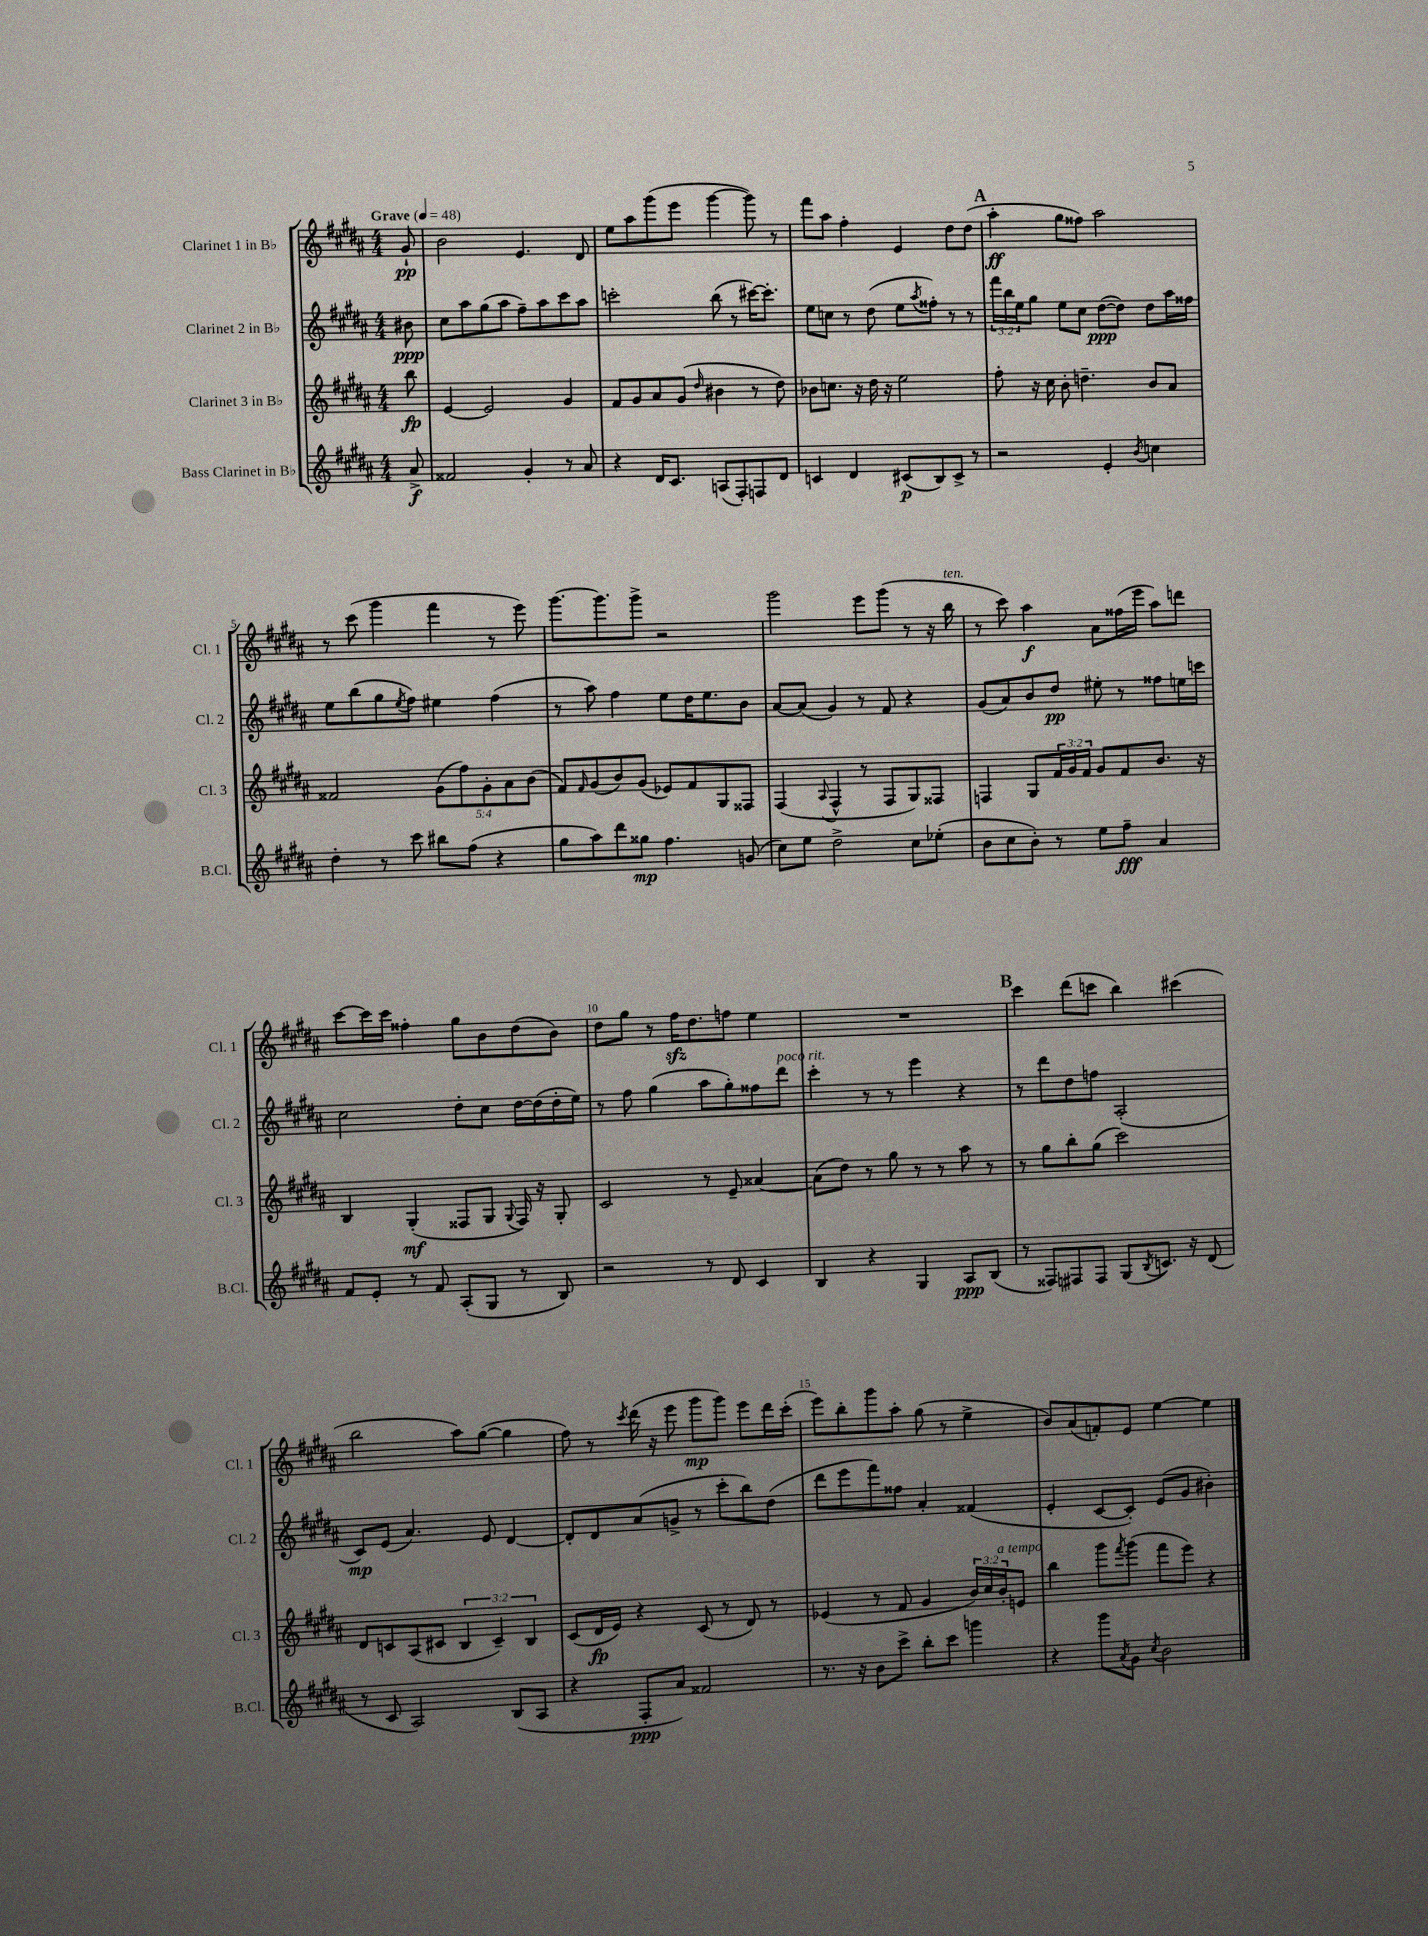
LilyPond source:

<<
\new StaffGroup <<
\new Staff = "s0" \with { instrumentName = "Clarinet 1 in Bb" shortInstrumentName = "Cl. 1" } {
    \clef treble \key b \major \numericTimeSignature \time 4/4 \partial 8 \tempo "Grave" 4 = 48
    gis'8-!\pp |
    b'2 e'4. dis'8 |
    e''8 ais''8 gis'''8( e'''8 gis'''4~ gis'''8) r8 |
    fis'''8 ais''8 fis''4-. e'4 dis''8 dis''8( |
    \mark \markup { \bold "A" } ais''4-.\ff gis''8 fisis''8) ais''2 |
    r8 cis'''8( gis'''4 fis'''4 r8 e'''8) |
    gis'''8.~ gis'''8. gis'''8-> r2 |
    gis'''2 e'''8 gis'''8( r8 r16 b''16^\markup { \italic "ten." } |
    r8 cis'''8) ais''4\f ais'8 fisis''16( e'''16 ais''8) d'''8 |
    cis'''8~ cis'''16 cis'''16 fisis''4-. gis''8 b'8 dis''8( b'8) |
    dis''8 gis''8 r8 fis''16\sfz dis''8. f''8 e''4 |
    R1 |
    \mark \markup { \bold "B" } cis'''4 dis'''8( c'''8 b''4) cis'''4( |
    b''2 ais''8) gis''8~( gis''4 |
    fis''8) r8 \acciaccatura { cis'''8 } dis'''16( r16 e'''8 gis'''8\mp gis'''8) e'''8 dis'''16 cis'''16-.( |
    e'''8) b''8-. gis'''8 ais''8-. gis''8( r8 e''4-> |
    b'8) ais'8( f'8-.) e'8 e''4~ e''4 \bar "|." |
}
\new Staff = "s1" \with { instrumentName = "Clarinet 2 in Bb" shortInstrumentName = "Cl. 2" } {
    \clef treble \key b \major \numericTimeSignature \time 4/4 \override Staff.TupletNumber.text = #tuplet-number::calc-fraction-text \partial 8
    bis'8\ppp |
    cis''8 ais''8 gis''8( ais''8 fis''8--) ais''8 cis'''8 ais''8 |
    c'''2-. b''8( r8 cis'''16~) cis'''8.-. |
    e''8 c''8 r8 dis''8( e''8 \acciaccatura { ais''8 } fisis''8-.) r8 r8 |
    \mark \markup { \bold "A" } \tuplet 3/2 { fis'''16 b''16 e''16 } gis''8 e''8 cis''8 dis''8~\ppp( dis''8) dis''8 ais''16 fisis''16 |
    e''8 b''8( gis''8 \acciaccatura { e''8 } fis''8) eis''4 fis''4( |
    r8 ais''8) fis''4 e''8 dis''16 e''8. b'8 |
    ais'8~ ais'8( gis'4) r8 fis'8 r4 |
    gis'8( ais'8) b'8 dis''8\pp eis''8-. r8 fisis''8 e''16 c'''16 |
    cis''2 dis''8-. cis''8 dis''16~ dis''16( dis''16-. e''16) |
    r8 fis''8 gis''4( ais''8 gis''8-.) fisis''8 dis'''8^\markup { \italic "poco rit." } |
    cis'''4-. r8 r8 e'''4 r4 |
    \mark \markup { \bold "B" } r8 dis'''8 dis''8 f''8 ais2-.( |
    cis'8\mp) e'8( ais'4.) e'8 dis'4~ |
    dis'8-. dis'8 ais'8( g'8-> r8 cis'''8-. b''8) dis''8( |
    dis'''8 e'''8 fis'''8) fisis''8 ais'4-. fisis'4( |
    e'4-. cis'8~ cis'8-.) e'8( gis'8 bis'4-.) \bar "|." |
}
\new Staff = "s2" \with { instrumentName = "Clarinet 3 in Bb" shortInstrumentName = "Cl. 3" } {
    \clef treble \key b \major \numericTimeSignature \time 4/4 \override Staff.TupletNumber.text = #tuplet-number::calc-fraction-text \partial 8
    b''8\fp |
    e'4~ e'2 gis'4 |
    fis'8 gis'8 ais'8 gis'8( \grace { dis''16 } bis'4 r8 dis''8) |
    bes'8 c''8. r16 dis''16 r16 e''2 |
    \mark \markup { \bold "A" } fis''8-. r16 cis''16 b'8-. d''4.-- b'8 ais'8 |
    fisis'2 \tuplet 5/4 { gis'8( fis''8) gis'8-. ais'8 b'8( } |
    fis'8) \grace { fis'16 } gis'8( b'8) gis'8( ees'8) fis'8 gis8 fisis8 |
    fis4( \appoggiatura { ais8 } fis4-^ r8 fis8 gis8) fisis8 |
    f4 gis8 \tuplet 3/2 { fis'16 gis'16 fis'16 } gis'8 fis'8 b'8. r16 |
    b4 gis4-.\mf( fisis8 gis8 \appoggiatura { gis8 } fisis16) r16 gis8-. |
    cis'2 r8 e'8-- aisis'4~ |
    aisis'8( dis''8) r8 gis''8 r8 r8 ais''8 r8 |
    \mark \markup { \bold "B" } r8 gis''8 b''8-. gis''8( cis'''2) |
    dis'8 c'8 ais8( cis'8 \tuplet 3/2 { b4 cis'4--) b4 } |
    cis'8( dis'16\fp e'16) r4 cis'8( r8 dis'8) r8 |
    ees'4( r8 fis'8 gis'4 \tuplet 3/2 { b'16) cis''16 b'16-.^\markup { \italic "a tempo" } } e'8 |
    b''4 gis'''8 \acciaccatura { fis'''8 } gis'''8( fis'''8 e'''8) r4 \bar "|." |
}
\new Staff = "s3" \with { instrumentName = "Bass Clarinet in Bb" shortInstrumentName = "B.Cl." } {
    \clef treble \key b \major \numericTimeSignature \time 4/4 \partial 8
    ais'8->\f |
    fisis'2 gis'4-. r8 ais'8 |
    r4 dis'16 cis'8. a8( fis8-.) f8 dis'8 |
    c'4 dis'4 cis'8\p( b8) cis'8-> r8 |
    \mark \markup { \bold "A" } r2 e'4-. \acciaccatura { b'8 } c''4 |
    dis''4-. r8 cis'''8 bis''8 fis''8( r4 |
    gis''8 ais''8) dis'''8 gisis''8\mp fis''4. g'8( |
    cis''8) e''8 dis''2-> cis''8 ees''8-.( |
    b'8 cis''8 b'8-.) r8 e''8 fis''8--\fff ais'4 |
    fis'8 e'8-. r8 fis'8 ais8-.( gis8 r8 b8) |
    r2 r8 dis'8 cis'4 |
    b4 r4 gis4 ais8\ppp b8( |
    \mark \markup { \bold "B" } r8 fisis8) fis8 fis8 gis8( \acciaccatura { b8 } c'8.) r16 dis'8( |
    r8 cis'8 ais2) b8( ais8 |
    r4 fis8-.\ppp ais'8) fisis'2 |
    r8. r16 b'8 cis'''8-> b''8-. cis'''8 g'''4 |
    r4 gis'''8 \acciaccatura { ais'8 } gis'8 \acciaccatura { cis''8 } b'2 \bar "|." |
}
>>
>>
\layout { \context { \Score \override BarNumber.break-visibility = ##(#f #t #t) barNumberVisibility = #(every-nth-bar-number-visible 5) } }
